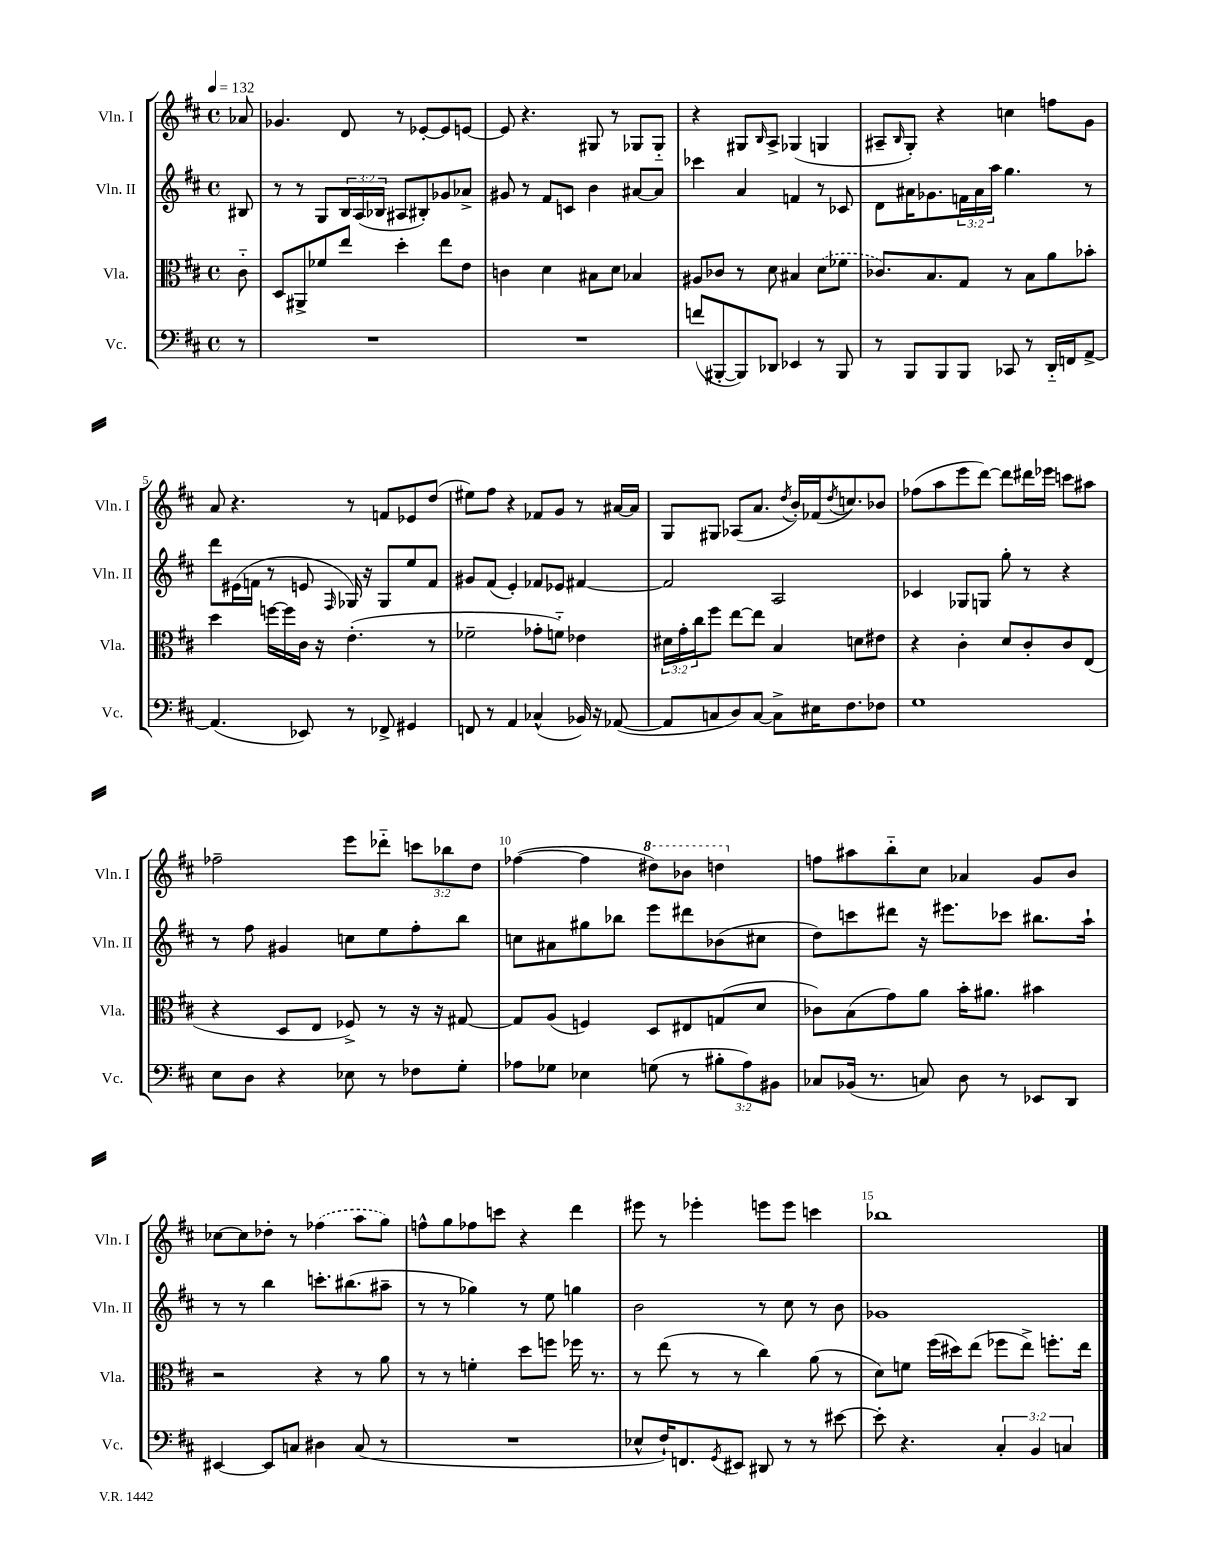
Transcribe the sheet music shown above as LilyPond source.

<<
\new StaffGroup <<
\new Staff = "s0" \with { instrumentName = "Vln. I" shortInstrumentName = "Vln. I" } {
    \clef treble \key d \major \defaultTimeSignature \time 4/4 \override Staff.TupletNumber.text = #tuplet-number::calc-fraction-text \partial 8 \tempo 4 = 132
    aes'8 |
    ges'4. d'8 r8 ees'8~-. ees'8 e'8~ |
    e'8 r4. gis8 r8 ges8 ges8-_ |
    r4 gis8 \grace { b16 } a8-> ges4( g4 |
    ais8-- \grace { b16 } g8-.) r4 c''4 f''8 g'8 |
    a'8 r4. r8 f'8 ees'8 d''8( |
    eis''8) fis''8 r4 fes'8 g'8 r8 ais'16~ ais'16 |
    g8 gis8 aes8( a'8. \acciaccatura { d''8 } b'16-.) fes'16( \acciaccatura { d''8 } c''8.) bes'8 |
    fes''8( a''8 e'''8 d'''8~) d'''8 dis'''16 ees'''16 c'''8 ais''8 |
    fes''2-- e'''8 des'''8-_ \tuplet 3/2 { c'''8 bes''8 d''8 } |
    fes''4~( fes''4 \ottava #1 dis'''8) bes''8 d'''4 \ottava #0 |
    f''8 ais''8 b''8-_ cis''8 aes'4 g'8 b'8 |
    ces''8~ ces''8 des''8-. r8 \once \slurDashed fes''4( a''8 g''8) |
    f''8-^ g''8 fes''8 c'''8 r4 d'''4 |
    eis'''8 r8 ees'''4-. e'''8 e'''8 c'''4 |
    bes''1 \bar "|." |
}
\new Staff = "s1" \with { instrumentName = "Vln. II" shortInstrumentName = "Vln. II" } {
    \clef treble \key d \major \defaultTimeSignature \time 4/4 \override Staff.TupletNumber.text = #tuplet-number::calc-fraction-text \partial 8
    bis8 |
    r8 r8 g8 \tuplet 3/2 { b16 a16( bes16 } ais8 bis8-.) ges'8 aes'8-> |
    gis'8 r8 fis'8 c'8 b'4 ais'8~ ais'8 |
    ces'''4 a'4 f'4 r8 ces'8 |
    d'8 ais'16 ges'8. \tuplet 3/2 { f'16 ais'16 a''16 } g''4. r8 |
    d'''8 eis'16( f'16 r8 e'8 \grace { fis16 } ges16) r16 ges8 e''8 f'8 |
    gis'8 fis'8( e'4-.) fes'8 ees'8 fis'4~ |
    fis'2 a2 |
    ces'4 ges8 g8 g''8-. r8 r4 |
    r8 fis''8 gis'4 c''8 e''8 fis''8-. b''8 |
    c''8 ais'8 gis''8 bes''8 e'''8 dis'''8 bes'8( cis''8 |
    d''8) c'''8 dis'''8 r16 eis'''8. ces'''8 bis''8. a''16-! |
    r8 r8 b''4 c'''8.-. bis''8.( ais''8-- |
    r8 r8 ges''4) r8 e''8 g''4 |
    b'2 r8 cis''8 r8 b'8 |
    ges'1 \bar "|." |
}
\new Staff = "s2" \with { instrumentName = "Vla." shortInstrumentName = "Vla." } {
    \clef alto \key d \major \defaultTimeSignature \time 4/4 \override Staff.TupletNumber.text = #tuplet-number::calc-fraction-text \partial 8
    cis'8-_ |
    d8 ais,8-> fes'8 e''8 d''4-. e''8 e'8 |
    c'4 d'4 bis8 d'8 bes4 |
    ais8 ces'8 r8 d'8 bis4 \once \slurDashed d'8( fes'8 |
    ces'8.) b8. g8 r8 b8 a'8 bes'8-. |
    d''4 f''16~ f''16 cis'16 r16 e'4.-.( r8 |
    fes'2-- ges'8-. f'8-_) ees'4 |
    \tuplet 3/2 { dis'16 g'16-. cis''16 } fis''8 e''8~ e''8 b4 d'8 eis'8 |
    r4 cis'4-. d'8 cis'8-. cis'8 e8( |
    r4 d8 e8 fes8->) r8 r16 r16 gis8~ |
    gis8 a8( f4) d8 eis8 g8( d'8 |
    ces'8) b8( g'8) a'8 b'16-. ais'8. bis'4 |
    r2 r4 r8 a'8 |
    r8 r8 f'4-. d''8 f''8 fes''16 r8. |
    r8 e''8( r8 r8 cis''4) a'8( r8 |
    d'8) f'8 fis''16( dis''16) e''8( fes''8 e''8->) f''8.-. e''16 \bar "|." |
}
\new Staff = "s3" \with { instrumentName = "Vc." shortInstrumentName = "Vc." } {
    \clef bass \key d \major \defaultTimeSignature \time 4/4 \override Staff.TupletNumber.text = #tuplet-number::calc-fraction-text \partial 8
    r8 |
    R1 |
    R1 |
    f'8( bis,,8~-. bis,,8) des,8 ees,4 r8 bis,,8 |
    r8 b,,8 b,,8 b,,8 ces,8 r8 d,16-_ f,16 a,8~-> |
    a,4.( ees,8) r8 fes,8-> gis,4 |
    f,8 r8 a,4 ces4-^( bes,16) r16 aes,8~( |
    aes,8 c8 d8) c8~ c8-> eis16 fis8. fes8 |
    g1 |
    e8 d8 r4 ees8 r8 fes8 g8-. |
    aes8 ges8 ees4 g8( r8 \tuplet 3/2 { bis8-. aes8) bis,8 } |
    ces8 bes,16( r8. c8) d8 r8 ees,8 d,8 |
    eis,4~ eis,8 c8 dis4 c8( r8 |
    R1 |
    ees8-^ fis16-!) f,8. \acciaccatura { g,8 } eis,8 dis,8 r8 r8 eis'8~ |
    eis'8-. r4. \tuplet 3/2 { cis4-. b,4 c4 } \bar "|." |
}
>>
>>
\layout { \context { \Score \override BarNumber.break-visibility = ##(#f #t #t) barNumberVisibility = #(every-nth-bar-number-visible 5) } }
